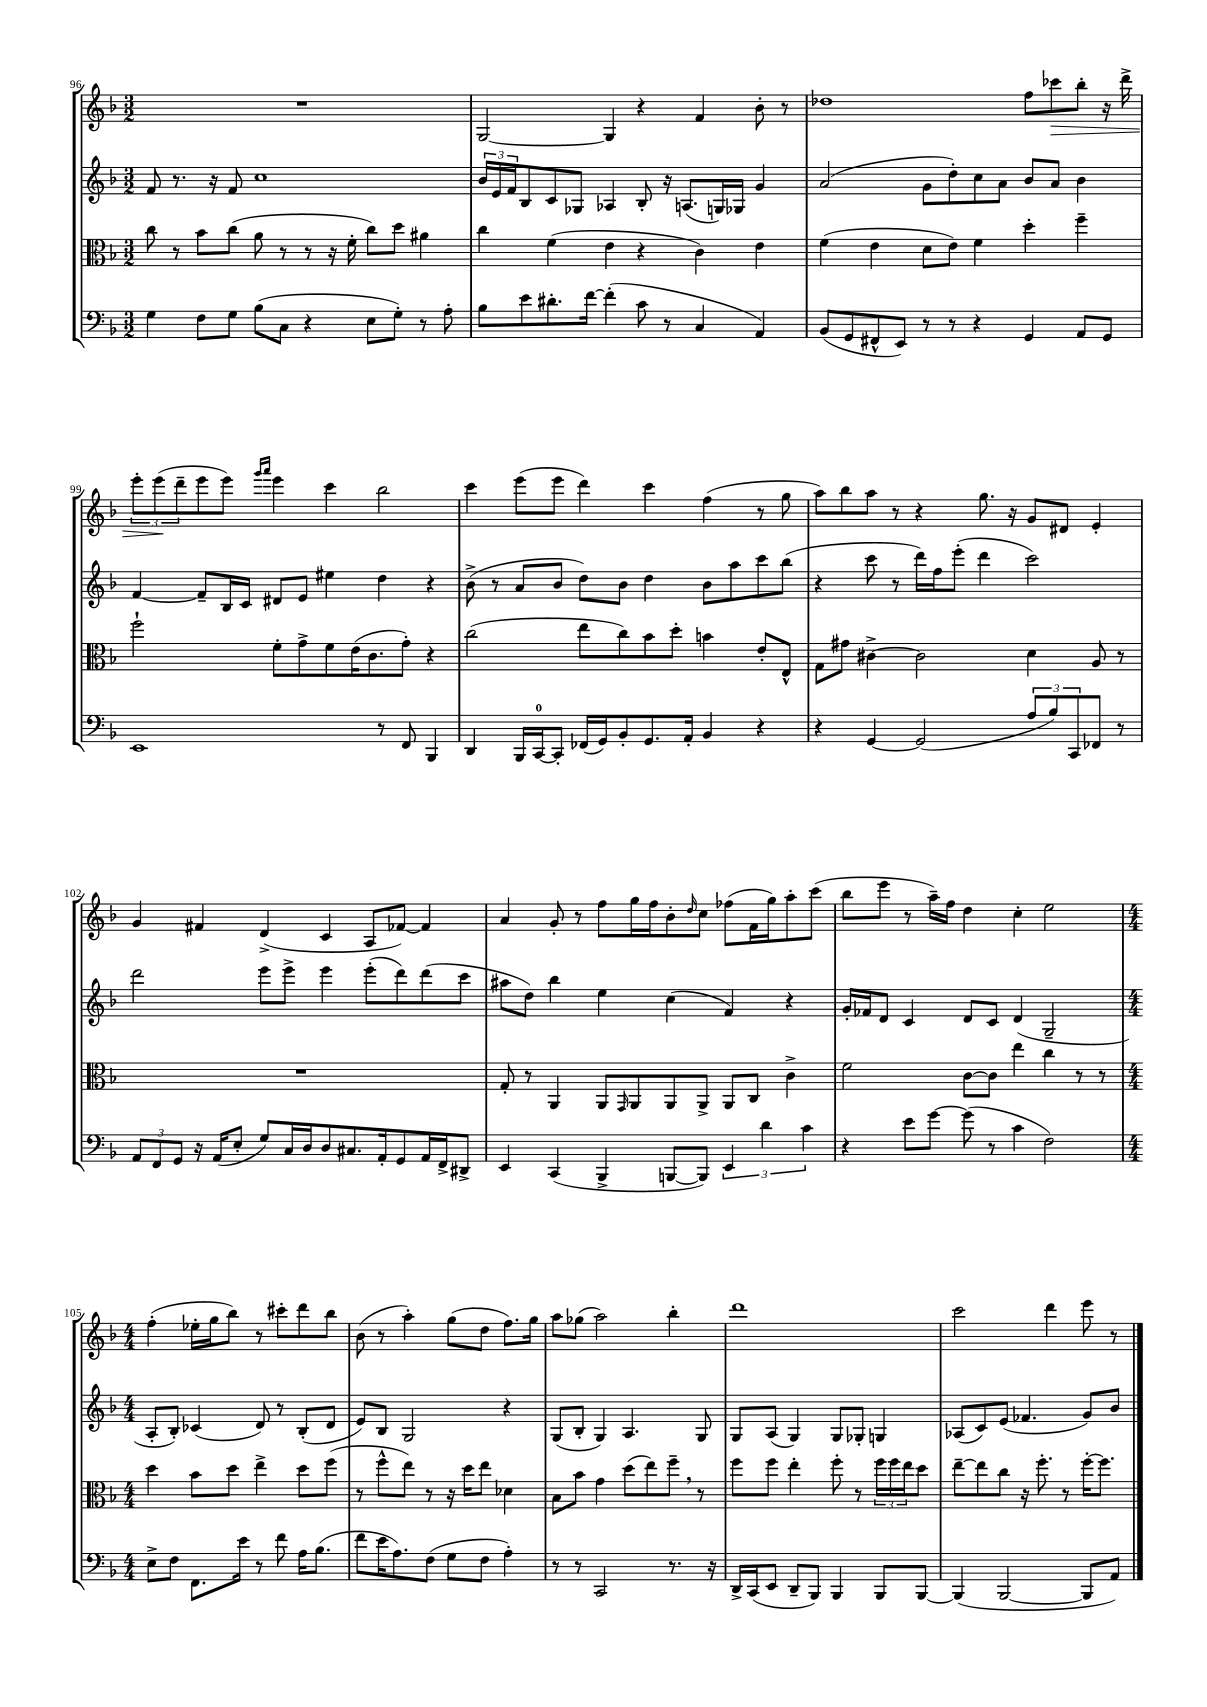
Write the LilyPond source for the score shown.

<<
\new StaffGroup <<
\new Staff = "s0" {
    \clef treble \key f \major \numericTimeSignature \time 3/2
    R1. |
    g2~ g4 r4 f'4 bes'8-. r8 |
    des''1 f''8 ces'''8\> bes''8-. r16 d'''16-> |
    \tuplet 3/2 { e'''8-. e'''8\!( d'''8-- } e'''8 e'''8) \grace { g'''16 a'''16 } e'''4 c'''4 bes''2 |
    c'''4 e'''8( e'''8 d'''4) c'''4 f''4( r8 g''8 |
    a''8) bes''8 a''8 r8 r4 g''8. r16 g'8 dis'8 e'4-. |
    g'4 fis'4 d'4->( c'4 a8 fes'8~) fes'4 |
    a'4 g'8-. r8 f''8 g''16 f''16 bes'8-. \grace { d''16 } c''8 fes''8( f'16 g''16) a''8-. c'''8( |
    bes''8 e'''8 r8 a''16--) f''16 d''4 c''4-. e''2 |
    \numericTimeSignature \time 4/4 f''4-.( ees''16-. g''16 bes''8) r8 cis'''8-. d'''8 bes''8 |
    bes'8( r8 a''4-.) g''8( d''8 f''8.) g''16 |
    a''8 ges''8( a''2) bes''4-. |
    d'''1 |
    c'''2 d'''4 e'''8 r8 \bar "|." |
}
\new Staff = "s1" {
    \clef treble \key f \major \numericTimeSignature \time 3/2
    f'8 r8. r16 f'8 c''1 |
    \tuplet 3/2 { bes'16 e'16 f'16 } bes8 c'8 ges8 aes4 bes8-. r16 a8.( g16) ges16 g'4 |
    a'2( g'8 d''8-.) c''8 a'8 bes'8 a'8 bes'4 |
    f'4~ f'8-- bes16 c'16 dis'8 e'8 eis''4 d''4 r4 |
    bes'8->( r8 a'8 bes'8 d''8) bes'8 d''4 bes'8 a''8 c'''8 bes''8( |
    r4 c'''8 r8 d'''16) f''16 e'''8-.( d'''4 c'''2) |
    d'''2 e'''8 e'''8-> e'''4 e'''8-.( d'''8) d'''8( c'''8 |
    ais''8 d''8) bes''4 e''4 c''4( f'4) r4 |
    g'16-. fes'16 d'8 c'4 d'8 c'8 d'4( g2-- |
    \numericTimeSignature \time 4/4 a8-. bes8-.) ces'4( d'8) r8 bes8-.( d'8 |
    e'8) bes8 g2 r4 |
    g8( bes8-. g4) a4. g8 |
    g8 a8( g4) g8 ges8-. g4 |
    aes8( c'8) e'8( fes'4. g'8) bes'8 \bar "|." |
}
\new Staff = "s2" {
    \clef alto \key f \major \numericTimeSignature \time 3/2
    c''8 r8 bes'8 c''8( a'8 r8 r8 r16 f'16-. c''8) d''8 ais'4 |
    c''4 f'4( e'4 r4 c'4) e'4 |
    f'4( e'4 d'8 e'8) f'4 d''4-. f''4-- |
    f''2-! f'8-. g'8-> f'8 e'16( c'8. g'8-.) r4 |
    c''2( e''8 c''8) bes'8 d''8-. b'4 e'8-. e8-^ |
    g8 gis'8 cis'4~-> cis'2 d'4 a8 r8 |
    R1. |
    g8-. r8 a,4 a,8 \grace { g,16 } a,8 a,8 a,8-> a,8 c8 c'4-> |
    f'2 c'8~ c'8 e''4 c''4 r8 r8 |
    \numericTimeSignature \time 4/4 d''4 bes'8 d''8 e''4-> d''8 f''8( |
    r8 f''8-^ e''8) r8 r16 d''16 e''8 des'4 |
    bes8 bes'8 g'4 d''8( e''8) f''8-- \breathe r8 |
    f''8 f''8 e''4-. f''8-. r8 \tuplet 3/2 { f''16 f''16 e''16 } d''8 |
    e''8~-- e''8 c''8 r16 f''8.-. r8 f''16~-. f''8. \bar "|." |
}
\new Staff = "s3" {
    \clef bass \key f \major \numericTimeSignature \time 3/2
    g4 f8 g8 bes8( c8 r4 e8 g8-.) r8 a8-. |
    bes8 e'8 dis'8.-. f'16~ f'4-.( c'8 r8 c4 a,4) |
    bes,8( g,8 fis,8-^ e,8) r8 r8 r4 g,4 a,8 g,8 |
    e,1 r8 f,8 bes,,4 |
    d,4 bes,,16 c,16-0~ c,8-. fes,16( g,16) bes,8-. g,8. a,16-. bes,4 r4 |
    r4 g,4~ g,2( \tuplet 3/2 { a8 bes8) c,8 } fes,8 r8 |
    \tuplet 3/2 { a,8 f,8 g,8 } r16 a,16( e8-. g8) c16 d16 d8 cis8. a,16-. g,8 a,16 f,16-> dis,8-> |
    e,4 c,4( bes,,4-> b,,8~ b,,8) \tuplet 3/2 { e,4 d'4 c'4 } |
    r4 e'8 g'8~ g'8( r8 c'4 f2) |
    \numericTimeSignature \time 4/4 e8-> f8 f,8. e'16 r8 f'8 a16 bes8.( |
    f'8 e'16 a8.) f8( g8 f8 a4-.) |
    r8 r8 c,2 r8. r16 |
    d,16-> c,16( e,8 d,8-- bes,,8) bes,,4 bes,,8 bes,,8~ |
    bes,,4( bes,,2~ bes,,8 a,8) \bar "|." |
}
>>
>>
\layout { \context { \Score currentBarNumber = #96 } }
